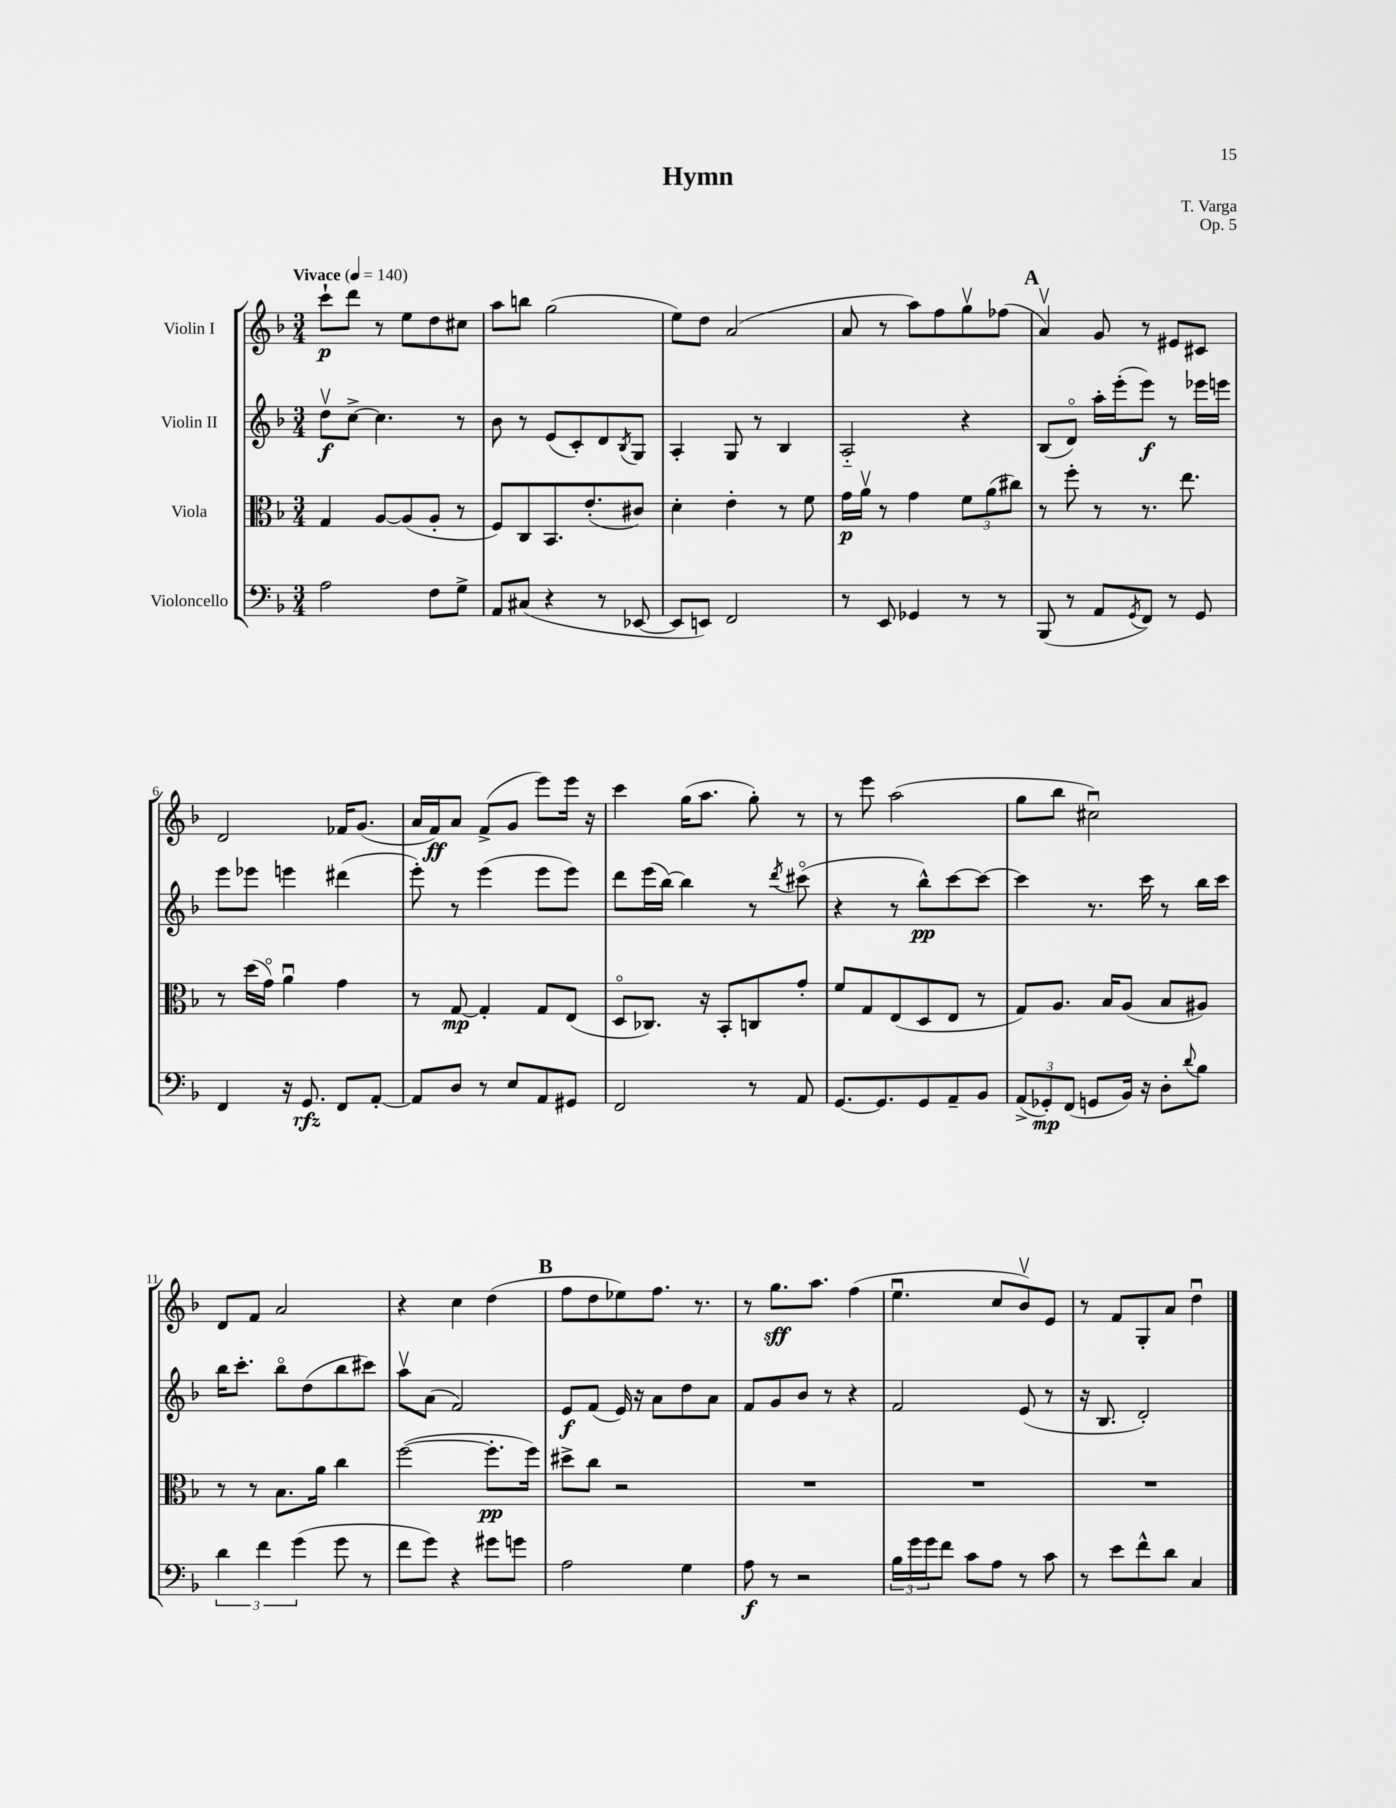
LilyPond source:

\header { title = "Hymn" composer = "T. Varga" opus = "Op. 5" }
<<
\new StaffGroup <<
\new Staff = "s0" \with { instrumentName = "Violin I" } {
    \clef treble \key f \major \numericTimeSignature \time 3/4 \tempo "Vivace" 4 = 140
    c'''8-!\p d'''8 r8 e''8 d''8 cis''8 |
    a''8 b''8 g''2( |
    e''8) d''8 a'2( |
    a'8 r8 a''8) f''8 g''8\upbow fes''8( |
    \mark \markup { \bold "A" } a'4\upbow) g'8 r8 eis'8 cis'8 |
    d'2 fes'16 g'8.( |
    a'16 f'16\ff) a'8 f'8->( g'8 e'''8) e'''16 r16 |
    c'''4 g''16( a''8. g''8-.) r8 |
    r8 e'''8 a''2( |
    g''8 bes''8 cis''2\downbow) |
    d'8 f'8 a'2 |
    r4 c''4 d''4( |
    \mark \markup { \bold "B" } f''8 d''8 ees''8) f''8. r8. |
    r8 g''8.\sff a''8. f''4( |
    e''4.\downbow c''8 bes'8\upbow) e'8 |
    r8 f'8 g8-. a'8 d''4\downbow \bar "|." |
}
\new Staff = "s1" \with { instrumentName = "Violin II" } {
    \clef treble \key f \major \numericTimeSignature \time 3/4
    d''8\upbow\f c''8~-> c''4. r8 |
    bes'8 r8 e'8( c'8-.) d'8 \acciaccatura { bes8 } g8 |
    a4-. g8 r8 bes4 |
    a2-_ r4 |
    \mark \markup { \bold "A" } bes8( d'8\flageolet) a''16-. e'''16-.( e'''8\f) r8 ees'''16 e'''16 |
    e'''8 ees'''8 e'''4 dis'''4( |
    e'''8-.) r8 e'''4( e'''8 e'''8) |
    d'''8 e'''16( bes''16~) bes''4 r8 \acciaccatura { d'''8 } cis'''8\flageolet( |
    r4 r8 bes''8-^\pp) c'''8~ c'''8~ |
    c'''4 r8. c'''16 r8 bes''16 c'''16 |
    bes''16 c'''8.-. bes''8\flageolet d''8( bes''8 cis'''8) |
    a''8\upbow a'8( f'2) |
    \mark \markup { \bold "B" } e'8\f f'8( e'16) r16 a'8 d''8 a'8 |
    f'8 g'8 bes'8 r8 r4 |
    f'2 e'8( r8 |
    r16 bes8. d'2-.) \bar "|." |
}
\new Staff = "s2" \with { instrumentName = "Viola" } {
    \clef alto \key f \major \numericTimeSignature \time 3/4
    g4 a8~ a8( a8-. r8 |
    f8) c8 bes,8. e'8.-.( cis'8) |
    d'4-. e'4-. r8 f'8 |
    g'16\p a'16\upbow r8 g'4 \tuplet 3/2 { f'8 a'8( cis''8) } |
    \mark \markup { \bold "A" } r8 f''8-. r8 r8. e''8. |
    r8 d''16( g'16\flageolet) a'4\downbow g'4 |
    r8 g8~\mp g4-. g8 e8( |
    d8\flageolet ces8.) r16 bes,8-. c8 g'8-. |
    f'8 g8 e8( d8 e8 r8 |
    g8) a8. bes16 a8( bes8 ais8) |
    r8 r8 bes8. a'16 c''4 |
    f''2~( f''8.-.\pp f''16) |
    \mark \markup { \bold "B" } dis''8-> c''8 r2 |
    R2. |
    R2. |
    R2. \bar "|." |
}
\new Staff = "s3" \with { instrumentName = "Violoncello" } {
    \clef bass \key f \major \numericTimeSignature \time 3/4
    a2 f8 g8-> |
    a,8 cis8( r4 r8 ees,8~ |
    ees,8 e,8) f,2 |
    r8 e,8 ges,4 r8 r8 |
    \mark \markup { \bold "A" } bes,,8( r8 a,8 \acciaccatura { g,8 } f,8) r8 g,8 |
    f,4 r16 g,8.\rfz f,8 a,8~-. |
    a,8 d8 r8 e8 a,8 gis,8 |
    f,2 r8 a,8 |
    g,8.~ g,8. g,8 a,8-- bes,8 |
    \tuplet 3/2 { a,8->( ges,8-.\mp) f,8( } g,8 bes,16) r16 d8-. \appoggiatura { d'8 } bes8 |
    \tuplet 3/2 { d'4 f'4 g'4( } g'8 r8 |
    f'8 g'8) r4 gis'8 g'8 |
    \mark \markup { \bold "B" } a2 g4 |
    a8\f r8 r2 |
    \tuplet 3/2 { bes16 g'16 g'16 } f'8 c'8 a8 r8 c'8 |
    r8 e'8 f'8-^ d'8 c4 \bar "|." |
}
>>
>>
